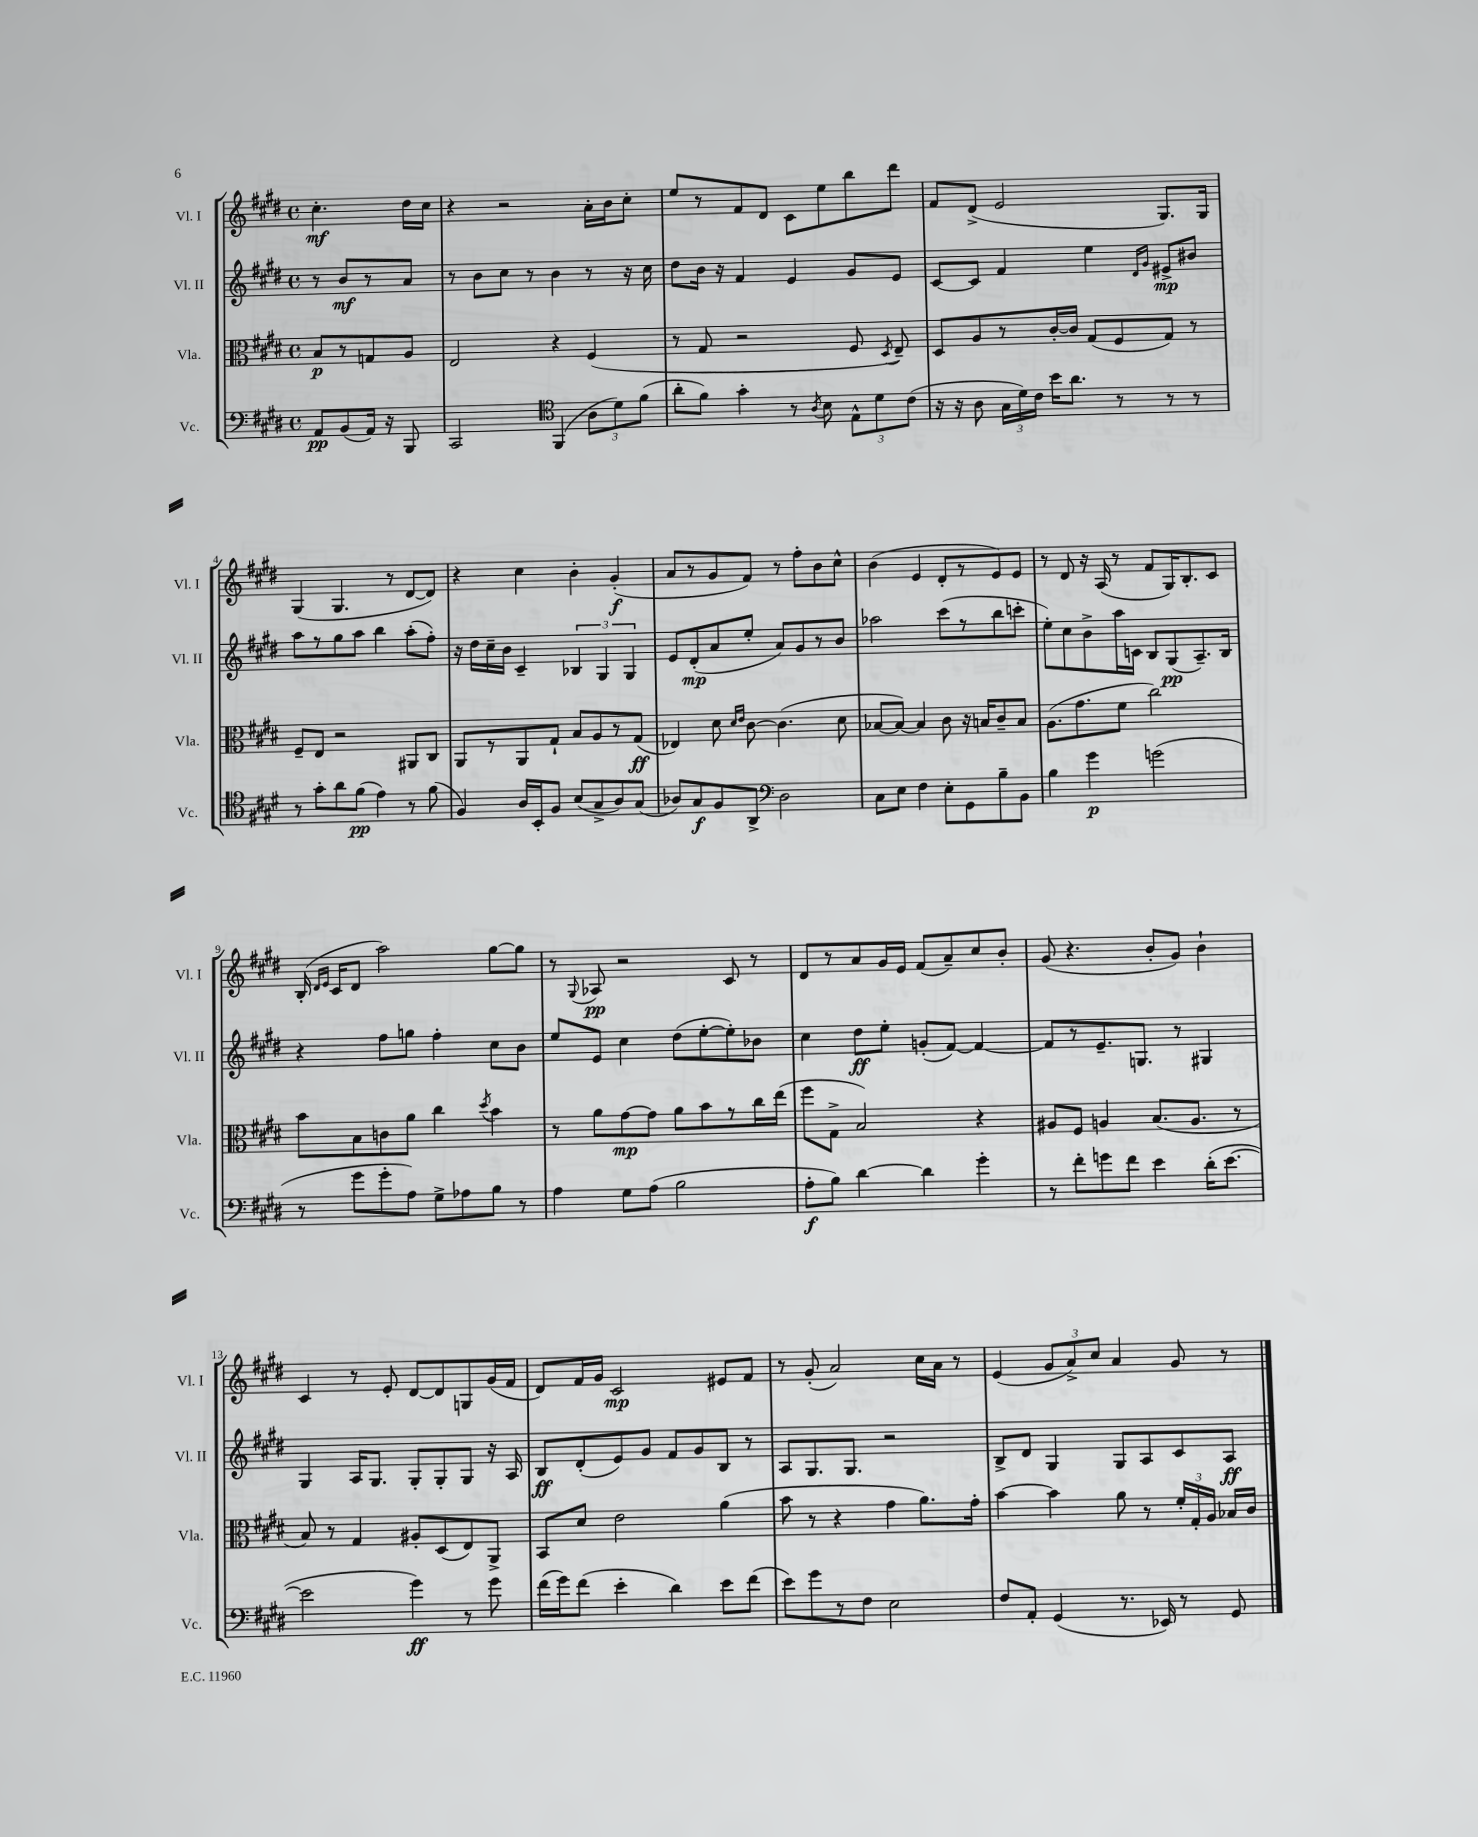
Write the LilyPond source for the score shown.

<<
\new StaffGroup <<
\new Staff = "s0" \with { instrumentName = "Vl. I" shortInstrumentName = "Vl. I" } {
    \clef treble \key e \major \defaultTimeSignature \time 4/4 \partial 2
    \autoBeamOff cis''4.-.\mf dis''16[ cis''16] |
    r4 r2 a'16[-. b'16 cis''8]-. |
    e''8[ r8 fis'8 dis'8] cis'8[ e''8 b''8 dis'''8] |
    fis'8[ dis'8]->( e'2 gis8.[) gis16] |
    gis4( gis4. r8 dis'8[~ dis'8]) |
    r4 cis''4 b'4-. gis'4-.\f( |
    a'8[ r8 gis'8 fis'8]) r8 fis''8[-. b'8 cis''8]-^ |
    b'4( e'4 dis'8[-. r8 e'8) e'8] |
    r8 dis'8 r16 a16( r8 fis'8[ gis16) b8.-. cis'8] |
    b16-.( \grace { dis'16[ e'16] } cis'16[ dis'8] a''2) gis''8[~ gis''8] |
    r8 \appoggiatura { gis8 } aes8\pp r2 cis'8 r8 |
    dis'8[ r8 a'8 gis'16 e'16] fis'8[( a'8--) cis''8 b'8]-. |
    gis'8( r4. b'8[-. gis'8]) b'4-! |
    cis'4 r8 e'8-. dis'8[~ dis'8 g8 gis'16( fis'16] |
    dis'8[) fis'16 gis'16] cis'2\mp eis'8[ fis'8] |
    r8 gis'8-.( a'2) cis''16[ a'16] r8 |
    e'4( \tuplet 3/2 { gis'8[ a'8->) cis''8] } a'4 gis'8 r8 \bar "|." |
}
\new Staff = "s1" \with { instrumentName = "Vl. II" shortInstrumentName = "Vl. II" } {
    \clef treble \key e \major \defaultTimeSignature \time 4/4 \partial 2
    \autoBeamOff r8 b'8[\mf r8 a'8] |
    r8 b'8[ cis''8] r8 b'4 r8 r16 cis''16 |
    dis''8[ b'16] r16 fis'4 e'4 gis'8[ e'8] |
    cis'8[~ cis'8] fis'4 e''4 \grace { dis'16[ gis'16] } eis'8[->\mp bis'8] |
    a''8[ r8 gis''8 a''8] b''4 a''8[-.( fis''8]-.) |
    r16 dis''16[ cis''16-- b'16] cis'4-- \tuplet 3/2 { bes4 gis4 gis4 } |
    e'8[ dis'8-.\mp( a'8 e''8]-. a'8[) gis'8 r8 b'8] |
    aes''2 cis'''8[( r8 b''8 c'''8]-. |
    e''8[-.) cis''8 b'8-> a''16 c'16] b8[ gis8\pp( a8.--) b16] |
    r4 fis''8[ g''8] fis''4-. cis''8[ b'8] |
    e''8[ e'8] cis''4 dis''8[( e''8~-. e''8-.) bes'8] |
    cis''4 dis''8[\ff e''8]-. g'8[-.( fis'8]~) fis'4~ |
    fis'8[ r8 e'8.-- g8.] r8 gis4 |
    gis4 a16[ gis8.] gis8[-. gis8-. gis8] r16 a16 |
    b8[\ff dis'8-.( e'8) gis'8] fis'8[ gis'8 b8] r8 |
    a8[ gis8. gis8.] r2 |
    b8[-> dis'8] gis4 gis8[ a8 cis'8 a8]\ff \bar "|." |
}
\new Staff = "s2" \with { instrumentName = "Vla." shortInstrumentName = "Vla." } {
    \clef alto \key e \major \defaultTimeSignature \time 4/4 \partial 2
    \autoBeamOff b8[\p r8 g8 a8] |
    e2 r4 fis4( |
    r8 gis8 r2 fis8 \acciaccatura { dis8 } e8--) |
    dis8[ a8 r8 cis'16~-. cis'16] gis8[( fis8 gis8]) r8 |
    fis8[-- e8] r2 ais,8[ cis8] |
    a,8[ r8 a,8 gis8]-! b8[ a8 r8 gis8]\ff( |
    ees4) dis'8 \grace { dis'16[ e'16] } cis'8~ cis'4.( dis'8 |
    bes8[~ bes8]~) bes4 cis'8 r16 b16[ cis'8-- b8] |
    a8.[( gis'8. fis'8] cis''2) |
    b'8[ b8 c'8 a'8] cis''4 \acciaccatura { dis''8 } b'4 |
    r8 a'8[ gis'8~\mp gis'8] a'8[ b'8 r8 cis''16 e''16]( |
    fis''8[ gis8]-> b2) r4 |
    ais8[ fis8] a4 b8.[( a8.] r8 |
    b8) r8 gis4 ais8[-. dis8( e8) a,8]-> |
    b,8[ dis'8] e'2 a'4( |
    b'8 r8 r4 gis'4 a'8.[) gis'16]-. |
    b'4~ b'4 a'8 r8 \tuplet 3/2 { fis'16[-. gis16-. a16] } bes16[ cis'16] \bar "|." |
}
\new Staff = "s3" \with { instrumentName = "Vc." shortInstrumentName = "Vc." } {
    \clef bass \key e \major \defaultTimeSignature \time 4/4 \partial 2
    \autoBeamOff a,8[\pp b,8( a,16]) r16 b,,8 |
    cis,2 \clef tenor fis,4( \tuplet 3/2 { a8[ dis'8) fis'8]( } |
    a'8[-. fis'8]) gis'4-. r8 \acciaccatura { a8 } b8 \tuplet 3/2 { e8[-^ dis'8 cis'8]( } |
    r16 r16 a8 \tuplet 3/2 { gis16[ dis'16) cis'16] } b'16[ a'8.] r8 r8 r8 |
    r8 gis'8[-. a'8 fis'8]\pp( e'4) r8 fis'8( |
    fis4) a16[ b,16-. fis8] b8[( gis8-> a8) gis8]( |
    aes8[) gis8\f fis8 a,8]-> \clef bass dis2 |
    cis8[ e8] fis4 e8[-. gis,8 b8-- b,8] |
    b4 gis'4\p g'2( |
    r8 gis'8[ gis'8-. a8]) gis8[-> aes8 b8] r8 |
    a4 gis8[ a8]( b2 |
    a8[-.\f b8]) dis'4~ dis'4 gis'4-. |
    r8 fis'8[-. g'8 fis'8] e'4 dis'16[-.( e'8.]~ |
    e'2 gis'4\ff) r8 gis'8 |
    fis'16[( gis'16) fis'8]( e'4-. dis'4) e'8[ fis'8]( |
    e'8[) gis'8 r8 fis8] e2 |
    fis8[ a,8]-. gis,4( r8. ees,16) r8 gis,8 \bar "|." |
}
>>
>>
